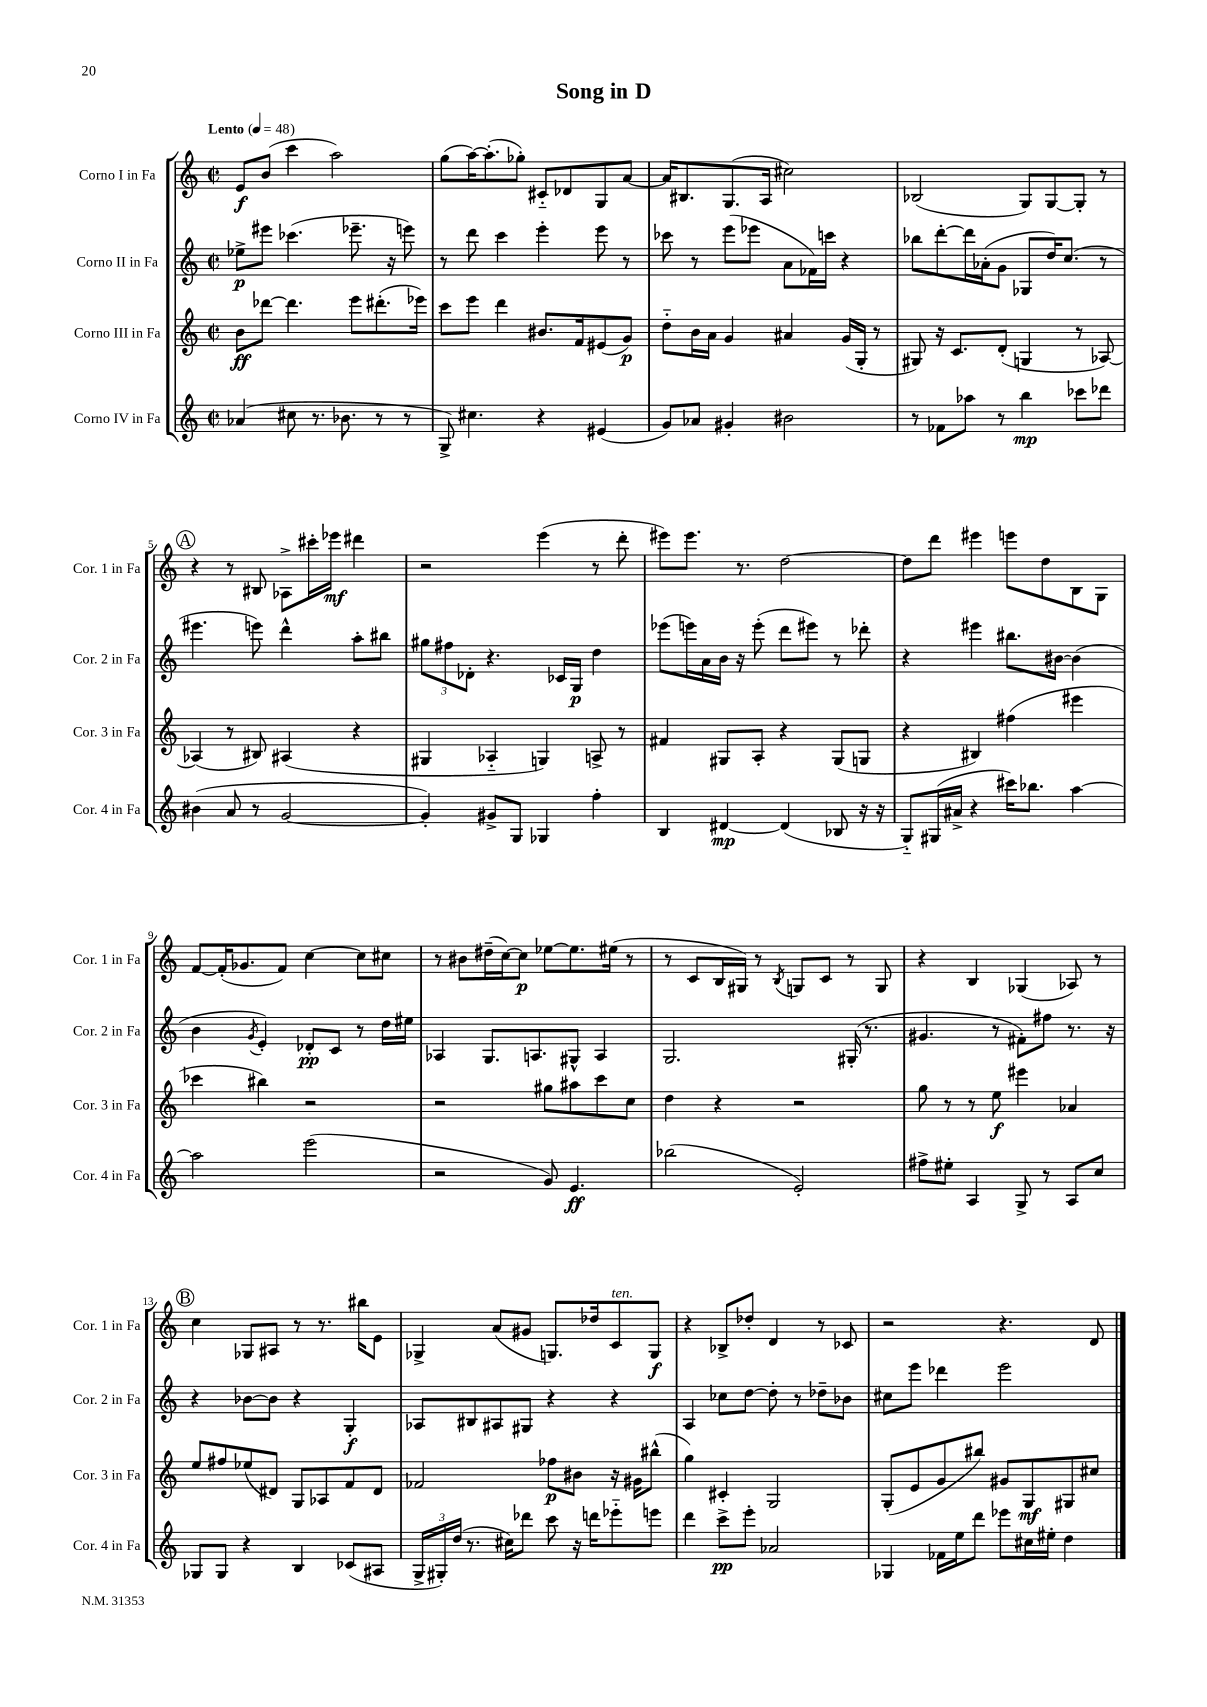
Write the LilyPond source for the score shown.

\header { title = "Song in D" }
<<
\new StaffGroup <<
\new Staff = "s0" \with { instrumentName = "Corno I in Fa" shortInstrumentName = "Cor. 1 in Fa" } {
    \clef treble \key c \major \defaultTimeSignature \time 2/2 \tempo "Lento" 4 = 48
    e'8\f b'8( c'''4 a''2) |
    g''8( a''16~) a''8.-.( ges''8-.) cis'8-_ des'8 g8 a'8~ |
    a'16 bis8. g8.( a16 cis''2) |
    bes2( g8) g8~ g8-. r8 |
    \mark \markup { \circle "A" } r4 r8 bis8 aes8-> cis'''16-. ees'''16\mf dis'''4 |
    r2 e'''4( r8 d'''8-. |
    eis'''8) eis'''8. r8. d''2~ |
    d''8 d'''8 eis'''4 e'''8 d''8 b8 g8 |
    f'8~ f'16-.( ges'8. f'8) c''4~ c''8 cis''8 |
    r8 bis'8 dis''16--( c''16~) c''8\p ees''8~ ees''8. eis''16( r8 |
    r8 c'8 b16 gis16) r8 \acciaccatura { b8 } g8 c'8 r8 g8 |
    r4 b4 ges4( aes8) r8 |
    \mark \markup { \circle "B" } c''4 ges8 ais8 r8 r8. bis''16 e'8 |
    ges4-> a'8( gis'8 g8.) des''16 c'8^\markup { \italic "ten." } g8\f |
    r4 bes8-> des''8-. d'4 r8 ces'8 |
    r2 r4. d'8 \bar "|." |
}
\new Staff = "s1" \with { instrumentName = "Corno II in Fa" shortInstrumentName = "Cor. 2 in Fa" } {
    \clef treble \key c \major \defaultTimeSignature \time 2/2
    ees''8->\p eis'''8 ces'''4.( ees'''8.-- r16 e'''8) |
    r8 d'''8 c'''4 e'''4-. e'''8 r8 |
    ces'''8 r8 e'''8( ees'''8 a'8 fes'16) c'''16 r4 |
    bes''8 d'''8~-. d'''16 aes'16-.( g'8 ges8 d''16) c''8.( r8 |
    \mark \markup { \circle "A" } eis'''4. e'''8) d'''4-^ a''8-. bis''8 |
    \tuplet 3/2 { gis''8 fis''8 des'8-. } r4. ces'16 g16\p d''4 |
    ees'''8( e'''16) a'16 b'16 r16 e'''8-.( d'''8 eis'''8) r8 des'''8-. |
    r4 eis'''4 bis''8. bis'16~ bis'4( |
    b'4 \acciaccatura { g'8 } e'4-.) des'8-.\pp c'8 r8 d''16 eis''16 |
    aes4 g8. a8. gis8-^ a4 |
    g2. gis16-.( r8. |
    gis'4. r8 fis'8-.) fis''8 r8. r16 |
    \mark \markup { \circle "B" } r4 bes'8~ bes'8 r4 g4-.\f |
    aes8 bis8 ais8 gis8 r4 r4 |
    a4 ces''8 d''8~ d''8-. r8 des''8-- bes'8 |
    cis''8 e'''8 des'''4 e'''2 \bar "|." |
}
\new Staff = "s2" \with { instrumentName = "Corno III in Fa" shortInstrumentName = "Cor. 3 in Fa" } {
    \clef treble \key c \major \defaultTimeSignature \time 2/2
    b'8\ff des'''8~ des'''4. e'''8 dis'''8.-.( ees'''16) |
    c'''8 e'''8 d'''4 bis'8. f'16 eis'8( g'8\p) |
    d''8-_ b'16 a'16 g'4 ais'4 g'16( g16-. r8 |
    gis8) r16 c'8. d'8-.( g4 r8 aes8~) |
    \mark \markup { \circle "A" } aes4( r8 bis8) ais4( r4 |
    gis4 aes4-_ g4) a8-> r8 |
    fis'4 gis8 a8-. r4 gis8( g8 |
    r4 bis4) fis''4( eis'''4 |
    ces'''4 bis''4) r2 |
    r2 gis''8 ais''8 c'''8 c''8 |
    d''4 r4 r2 |
    g''8 r8 r8 e''8\f eis'''4 aes'4 |
    \mark \markup { \circle "B" } e''8 fis''8 ees''8( dis'8) g8 aes8 f'8 dis'8 |
    fes'2 fes''8\p bis'8 r16 gis'16 bis''8-^( |
    g''4) cis'4-. g2 |
    g8-.( e'8 g'8 bis''8) gis'8 g8\mf gis8 cis''8 \bar "|." |
}
\new Staff = "s3" \with { instrumentName = "Corno IV in Fa" shortInstrumentName = "Cor. 4 in Fa" } {
    \clef treble \key c \major \defaultTimeSignature \time 2/2
    aes'4( cis''8 r8. bes'8. r8 r8 |
    g8->) cis''4. r4 eis'4( |
    g'8) aes'8 gis'4-. bis'2 |
    r8 fes'8 aes''8 r8 b''4\mp ces'''8 des'''8 |
    \mark \markup { \circle "A" } bis'4( a'8 r8 g'2~ |
    g'4-.) gis'8-> g8 ges4 f''4-. |
    b4 dis'4~\mp dis'4( bes8 r16 r16 |
    g8-_) gis16( ais'16-> r4 cis'''16) bes''8. a''4~ |
    a''2 e'''2( |
    r2 g'8) e'4.\ff |
    bes''2( e'2-.) |
    fis''8-> eis''8-. a4 g8-> r8 a8 c''8 |
    \mark \markup { \circle "B" } ges8 ges8 r4 b4 ces'8( ais8 |
    \tuplet 3/2 { g16-> gis16-.) d''16( } r8. cis''16) des'''8 c'''8 r16 d'''16 ees'''8-_ e'''8 |
    d'''4 c'''8->\pp e'''8-. aes'2 |
    ges4 fes'16 e''16 d'''8 ees'''8 cis''16 eis''16-. d''4 \bar "|." |
}
>>
>>
